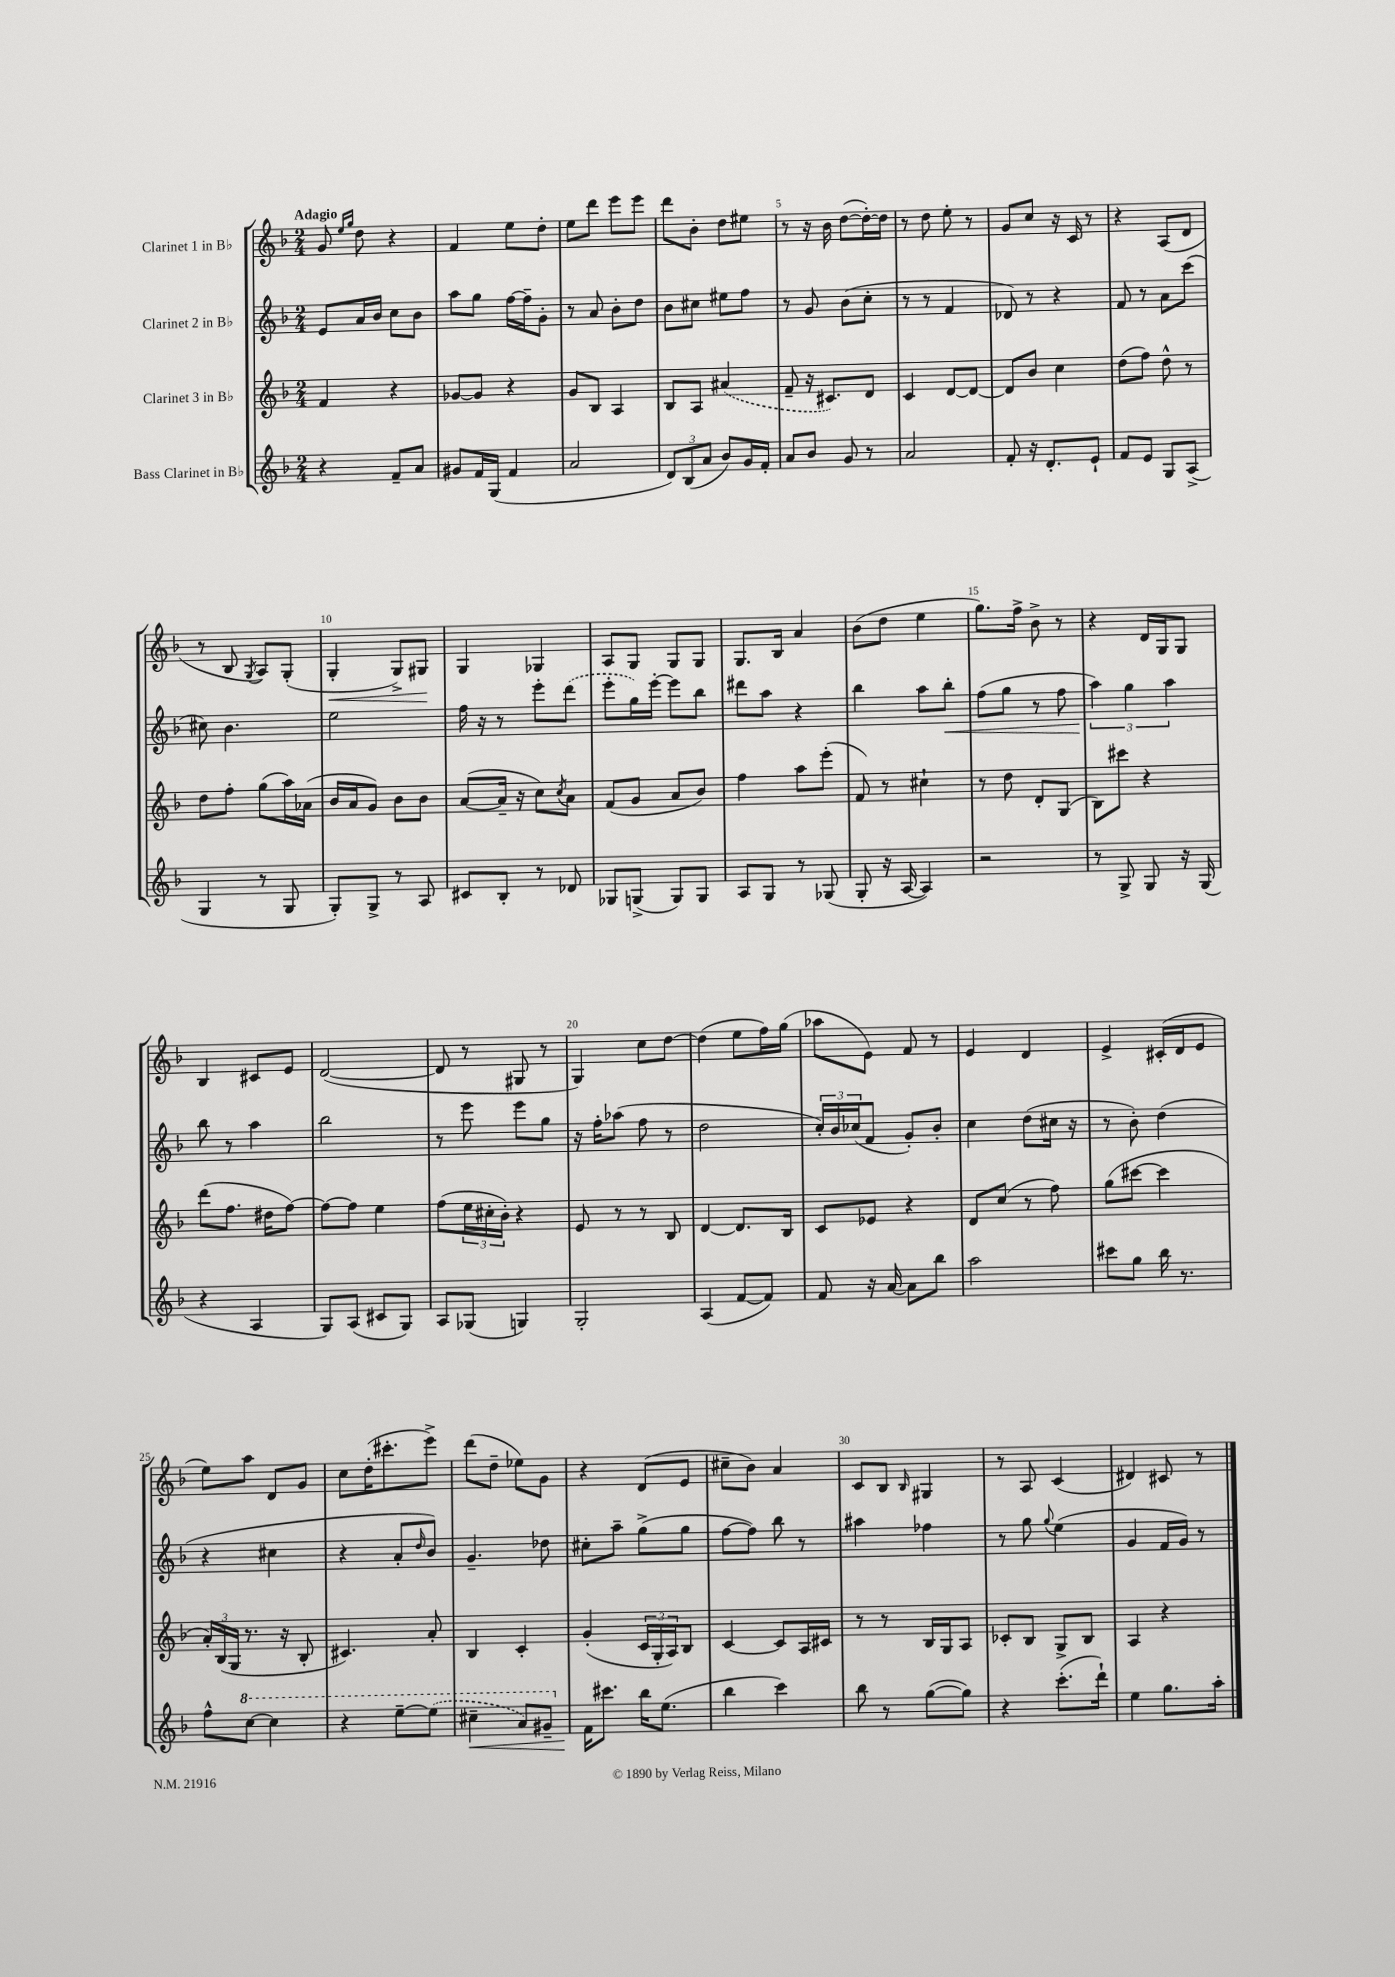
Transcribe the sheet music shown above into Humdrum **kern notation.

**kern	**kern	**kern	**kern
*staff4	*staff3	*staff2	*staff1
*clefG2	*clefG2	*clefG2	*clefG2
*k[b-]	*k[b-]	*k[b-]	*k[b-]
*M2/4	*M2/4	*M2/4	*M2/4
4r	4f	8e	8g
.	.	.	16qqee
.	.	.	16qqgg
.	.	16a	8dd
.	.	16b-	.
8f~	4r	8cc	4r
8a	.	8b-	.
=	=	=	=
8g#	[8g-	8aa	4f
16f	8g-]	8gg	.
(16G	.	.	.
4f	4r	[16ff	8ee
.	.	16ff~]	.
.	.	8g'	8dd'
=	=	=	=
2a	8g	8r	8ee
.	8B-	8a	8ddd
.	4A	8b-'	8eee
.	.	8dd	8eee
=	=	=	=
12d)	8B-	8b-	8ddd
(12B-	.	.	.
.	8A	8cc#	8b-'
12a	.	.	.
8b-)	(4a#	8ee#	8dd
16g	.	8ff	8ee#
16f'	.	.	.
=	=	=	=
8a	8f~	8r	8r
8b-	16r	8g	16r
.	8.c#)	.	16b-
8g	.	(8b-	([8dd
8r	8d	8cc'	16dd'_)
.	.	.	16dd]
=	=	=	=
2a	4c	8r	8r
.	.	8r	8dd
.	[8d	4f	8ee'
.	8d_	.	8r
=	=	=	=
8f'	8d]	8d-)	8g
16r	8b-	8r	8cc
8.d'	.	.	.
.	4cc	4r	16r
.	.	.	16c
8e`	.	.	8r
=	=	=	=
8f	(8dd	8f	4r
8e	8ff)	8r	.
8G	8dd^^	8a	(8A
(8A^	8r	(8ccc	8d
=	=	=	=
4G	8dd	8cc#)	8r
.	8ff'	4.b-	8B-
.	.	.	8qG
8r	(8gg	.	8A)
8G	16aa)	.	(8G'
.	(16a-	.	.
=	=	=	=
8G')	16b-	2ee	4G'
.	16a	.	.
8G^	8g)	.	.
8r	8b-	.	8G^)
8A	8b-	.	8G#
=	=	=	=
8c#	([8a	16ff	4G
.	.	16r	.
8B-'	16a~]	8r	.
.	16r	.	.
8r	8cc)	8eee'	4G-
.	8qcc	.	.
8d-	8a	(8ddd	.
=	=	=	=
8G-	(8f	8eee'	8A
(8G^	8g	16gg)	8G
.	.	[16eee'	.
8G)	8a	8eee]	8G
8G	8b-)	8bb-	8G
=	=	=	=
8A	4ff	8ddd#	8.G
8G	.	8aa	.
.	.	.	16B-
8r	8aa	4r	4a
(8G-	(8eee'	.	.
=	=	=	=
8G'	8f)	4bb-	(8b-
16r	8r	.	8dd
[16A	.	.	.
4A])	4cc#`	8aa	4ee
.	.	8bb-'	.
=	=	=	=
2r	8r	(8ff	8.gg)
.	8dd	8gg	.
.	.	.	16ff^
.	8d'	8r	8b-^
.	(8G	8ff	8r
=	=	=	=
8r	8B-)	6aa)	4r
8G^	8ccc#	.	.
.	.	6gg	.
8G	4r	.	16d
.	.	.	16G
.	.	6aa	.
16r	.	.	8G
(16G	.	.	.
=	=	=	=
4r	(8ddd	8bb-	4B-
.	8.ff	8r	.
4A	.	4aa	8c#
.	16dd#	.	.
.	[8ff)	.	8e
=	=	=	=
8G)	8ff_	2bb-	([2d
(8A	8ff]	.	.
8c#	4ee	.	.
8G)	.	.	.
=	=	=	=
8A	(8ff	8r	8d]
(8G-	24ee	8eee	8r
.	24cc#'	.	.
.	24b-')	.	.
4G)	4r	8eee	8G#
.	.	8gg	8r
=	=	=	=
2G'	8e	16r	4G)
.	.	16ff'	.
.	8r	(8aa-	.
.	8r	8ff	8cc
.	8B-	8r	[8dd
=	=	=	=
(4A	[4d	2dd	(4dd]
[8f	8.d]	.	8ee
8f])	.	.	16ff)
.	16B-	.	(16gg
=	=	=	=
8f	8c	24cc')	8aa-
.	.	24b-	.
.	.	(24cc-	.
16r	8e-	8f	8e)
[16a	.	.	.
8a]	4r	8g')	8f
8bb-	.	8b-'	8r
=	=	=	=
2aa	8d	4cc	4e
.	(8cc	.	.
.	8r	(8dd	4d
.	8ff)	16cc#	.
.	.	16r	.
=	=	=	=
8ccc#	(8gg	8r	4e^
8gg	[8ccc#	8b-')	.
16bb-	4ccc#]	(4dd	(16c#'
8.r	.	.	16d
.	.	.	8e
=	=	=	=
8ff^^	24a')	4r	8ee)
.	(24B-	.	.
.	24G	.	.
[8ccc	8.r	.	8aa
4ccc]	.	4cc#	8d
.	16r	.	.
.	8B-'	.	8g
=	=	=	=
4r	4.c#)	4r	8cc
.	.	.	(16dd'
.	.	.	8.ccc#'
[8eee~	.	8a'	.
.	.	16qqdd	.
(8eee]	8a'	8b-)	8eee^)
=	=	=	=
4ccc#~	4B-	4.g~	(8ddd
.	.	.	8dd~
8aa)	4c'	.	8ee-)
8gg#~	.	8dd-	8g
=	=	=	=
16f	(4g'	8cc#'	4r
8.ccc#	.	.	.
.	.	8aa~	.
16bb-	24c	(8gg^	(8d
.	24G'	.	.
(8.ee	.	.	.
.	24A)	.	.
.	8B-	8gg	8e
=	=	=	=
4bb-	[4c	[8ff	8cc#~
.	.	8ff])	8b-)
4ccc)	8c]	8bb-	4a
.	16A	8r	.
.	16c#	.	.
=	=	=	=
8bb-	8r	4aa#	8c
8r	8r	.	8B-
.	.	.	16qqB-
([8gg	16B-	4ff-	4G#
.	16G	.	.
8gg])	8A	.	.
=	=	=	=
4r	8c-'	8r	8r
.	8B-	8gg	8A
.	.	8qqgg	.
(8.ccc'	8G^	(4ee	(4c
.	8B-	.	.
16ddd`)	.	.	.
=	=	=	=
4ee	4A	4g	4d#)
8.gg	4r	16f	8c#
.	.	16g)	.
.	.	8r	8r
16aa'	.	.	.
==	==	==	==
*-	*-	*-	*-
